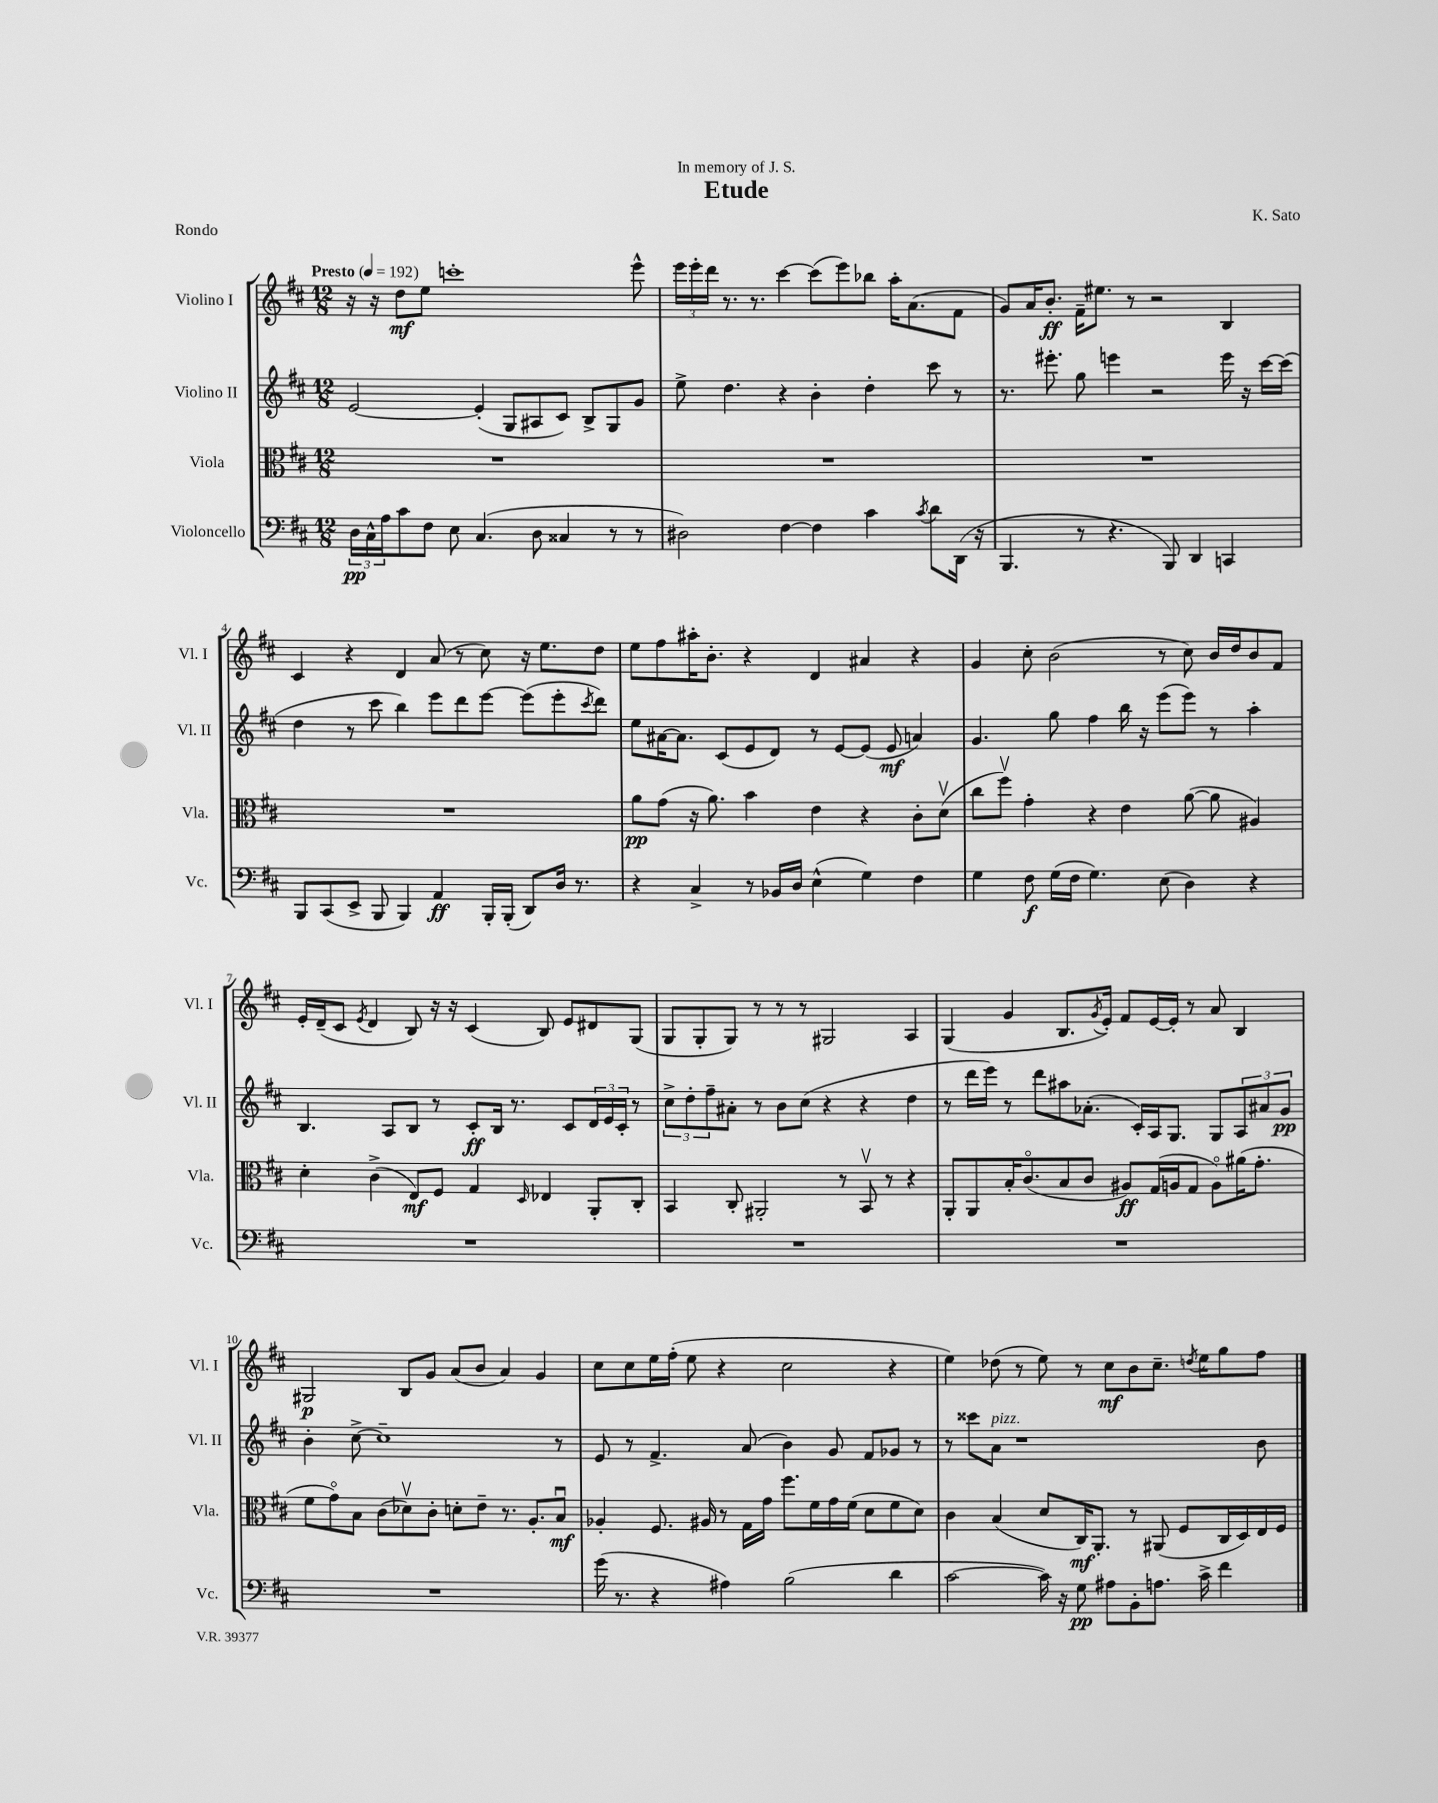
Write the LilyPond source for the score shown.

\header { title = "Etude" composer = "K. Sato" dedication = "In memory of J. S." piece = "Rondo" }
<<
\new StaffGroup <<
\new Staff = "s0" \with { instrumentName = "Violino I" shortInstrumentName = "Vl. I" } {
    \clef treble \key d \major \numericTimeSignature \time 12/8 \tempo "Presto" 4 = 192
    r16 r16 d''8\mf e''8 c'''1-. e'''8-^ |
    \tuplet 3/2 { e'''16 e'''16-. d'''16 } r8. r8. cis'''4~ cis'''8( e'''8) bes''8 a''16-. a'8.( fis'8 |
    g'8) a'16 b'8.-.\ff fis'16-- eis''8. r8 r2 b4 |
    cis'4 r4 d'4 a'8( r8 cis''8) r16 e''8. d''8 |
    e''8 fis''8 ais''16-. b'8.-. r4 d'4 ais'4 r4 |
    g'4 cis''8-. b'2( r8 cis''8) b'16 d''16 b'8 fis'8 |
    e'16-. d'16--( cis'8 \acciaccatura { e'8 } d'4 b8) r16 r16 cis'4( b8) e'8 dis'8 g8( |
    g8 g8-. g8) r8 r8 r8 gis2 a4 |
    g4( g'4 b8. \acciaccatura { g'8 } e'16-.) fis'8 e'16~ e'16-. r8 a'8 b4 |
    gis2\p b8 g'8 a'8( b'8 a'4) g'4 |
    cis''8 cis''8 e''16 fis''16-.( e''8 r4 cis''2 r4 |
    e''4) des''8( r8 e''8) r8 cis''8\mf b'8 cis''8.-- \acciaccatura { d''8 } e''16 g''8 fis''8 \bar "|." |
}
\new Staff = "s1" \with { instrumentName = "Violino II" shortInstrumentName = "Vl. II" } {
    \clef treble \key d \major \numericTimeSignature \time 12/8
    e'2~ e'4-.( g8 ais8 cis'8) b8-> g8 g'8 |
    e''8-> d''4. r4 b'4-. d''4-. cis'''8 r8 |
    r8. eis'''8.-. g''8 e'''4 r2 e'''16 r16 cis'''16~ cis'''16( |
    d''4 r8 cis'''8 b''4) e'''8 d'''8 e'''8~ e'''8( e'''8-. \acciaccatura { cis'''8 } d'''8) |
    e''8 ais'16~ ais'8. cis'8( e'8 d'8) r8 e'8~ e'8( e'8\mf a'4) |
    g'4. g''8 fis''4 b''16 r16 e'''8( e'''8) r8 a''4-. |
    b4. a8 b8 r8 cis'8-.\ff b16 r8. cis'8 \tuplet 3/2 { d'16 e'16 cis'16-. } r8 |
    \tuplet 3/2 { cis''8-> d''8-. fis''8-- } ais'8-. r8 b'8 cis''8( r4 r4 d''4 |
    r8 d'''16 e'''16) r8 d'''8 ais''8 aes'8.-.( cis'16-.) a16 g8. g8 \tuplet 3/2 { a8 ais'8 g'8\pp } |
    b'4-. cis''8~-> cis''1-- r8 |
    e'8 r8 fis'4.-> a'8( b'4) g'8 fis'8 ges'8 r8 |
    r8 cisis'''8 a'8^\markup { \italic "pizz." } r1 b'8 \bar "|." |
}
\new Staff = "s2" \with { instrumentName = "Viola" shortInstrumentName = "Vla." } {
    \clef alto \key d \major \numericTimeSignature \time 12/8
    R1. |
    R1. |
    R1. |
    R1. |
    a'8\pp g'8( r16 a'8.) b'4 e'4 r4 cis'8-. d'8\upbow( |
    cis''8 fis''8\upbow) g'4-. r4 e'4 a'8~( a'8 ais4) |
    d'4-. cis'4->( e8\mf) fis8 g4 \grace { d16 } ees4 a,8-. cis8-. |
    b,4 cis8-. ais,2-. r8 b,8\upbow r8 r4 |
    a,8-. a,8 b16-. cis'8.\flageolet( b8 cis'8 ais8\ff) g16( a16 g8 a8\flageolet) ais'16( g'8.-. |
    fis'8 g'8\flageolet) b8 cis'8( des'8\upbow) cis'8-. d'8-. e'8-- r8. a8.-. b8\downbow\mf |
    aes4-. fis8. ais16 r8 g16 g'16 fis''8. fis'16 g'16 fis'16( d'8 fis'8 d'8) |
    cis'4 b4( d'8 cis16\mf) a,8.-. r8 ais,8( fis8 cis16 d16) e16 fis16 \bar "|." |
}
\new Staff = "s3" \with { instrumentName = "Violoncello" shortInstrumentName = "Vc." } {
    \clef bass \key d \major \numericTimeSignature \time 12/8
    \tuplet 3/2 { d16\pp cis16-^ a16 } cis'8 fis8 e8 cis4.( d8 cisis4 r8 r8 |
    dis2) fis4~ fis4 cis'4 \acciaccatura { cis'8 } d'8 d,16( r16 |
    b,,4. r8 r4. b,,8) d,4 c,4 |
    b,,8 cis,8( e,8-> b,,8 b,,4) a,4\ff b,,16-. b,,16-.( d,8) d16 r8. |
    r4 cis4-> r8 bes,16 d16 e4-^( g4) fis4 |
    g4 fis8\f g16( fis16 g4.) e8( d4) r4 |
    R1. |
    R1. |
    R1. |
    R1. |
    g'16( r8. r4 ais4) b2( d'4 |
    cis'2~ cis'16) r16 g8\pp ais8 b,8-. a8. cis'16-> fis'4 \bar "|." |
}
>>
>>
